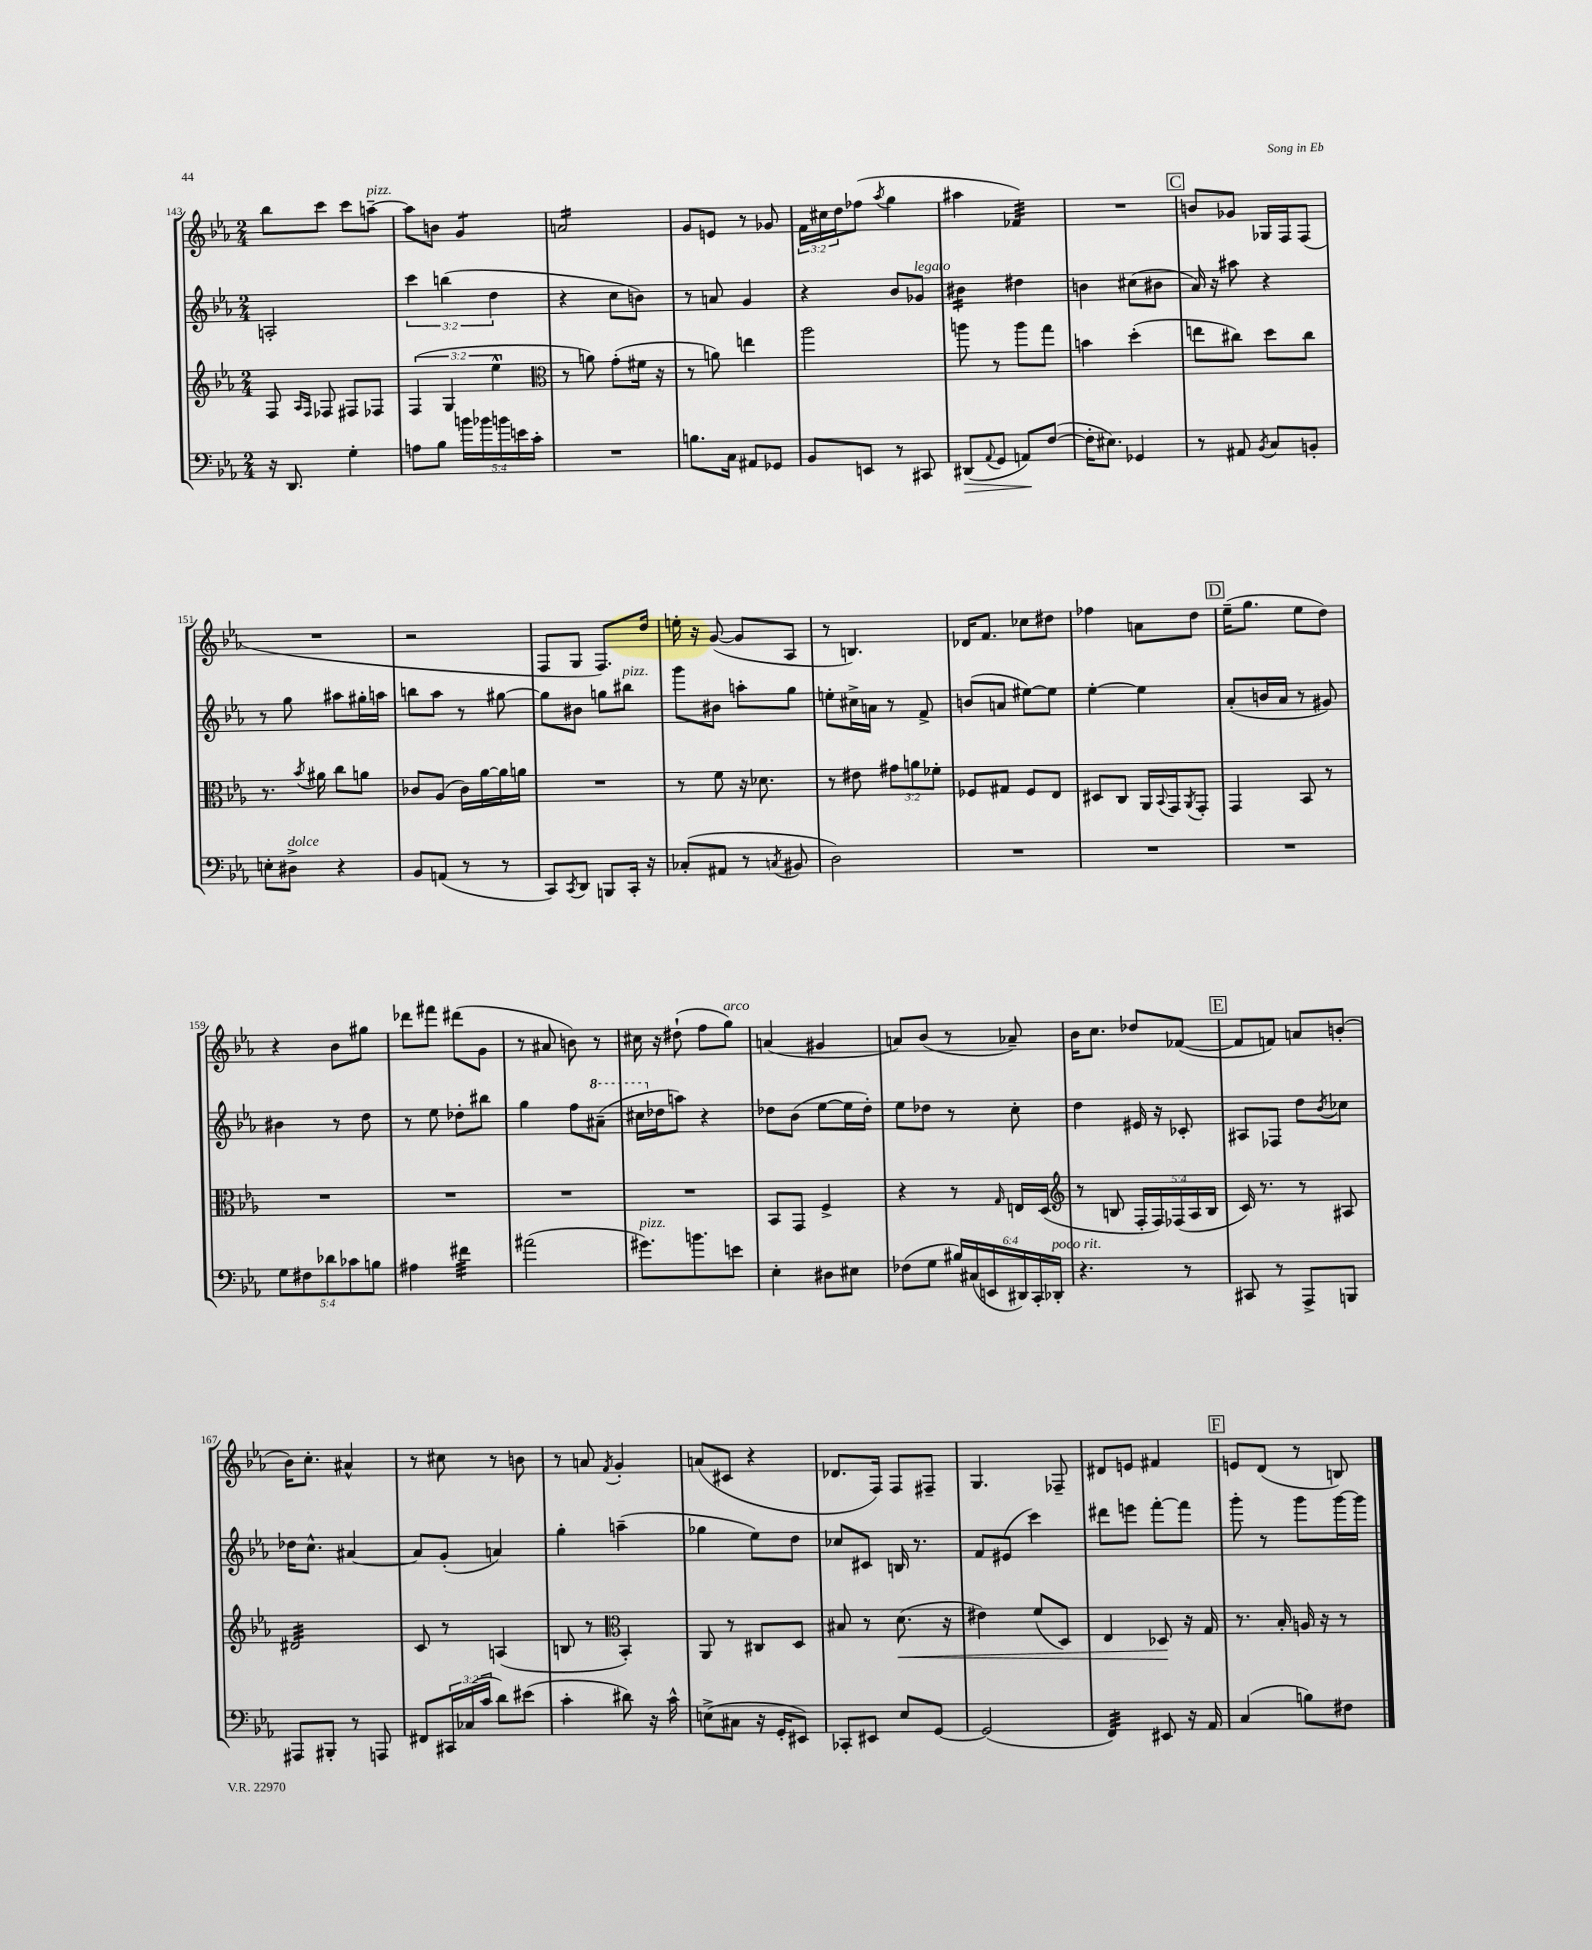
<<
\new StaffGroup <<
\new Staff = "s0" {
    \clef treble \key ees \major \numericTimeSignature \time 2/4 \override Staff.TupletNumber.text = #tuplet-number::calc-fraction-text
    bes''8 c'''8 c'''8 a''8~--^\markup { \italic "pizz." } |
    a''8 b'8 g'4:8 |
    a'2:16 |
    g'8 e'8 r8 ges'8 |
    \tuplet 3/2 { f'16 cis''16 d''16 } fes''8( \acciaccatura { aes''8 } g''4 |
    ais''4 fes'4:32) |
    R2 |
    \mark \markup { \box "C" } b'8 ges'8 ges16 f16 f8( |
    R2 |
    r2 |
    f8 g8 f8.) d''16 |
    e''16-. r16 g'8~( g'8 aes8 |
    r8 b4.) |
    des'16 f'8. ces''8 dis''8 |
    fes''4 a'8 d''8 |
    \mark \markup { \box "D" } ees''16--( g''8. ees''8 d''8) |
    r4 bes'8 gis''8 |
    des'''8 fis'''8 dis'''8( g'8 |
    r8 ais'8 b'8) r8 |
    cis''16 r16 dis''8-!( f''8 g''8^\markup { \italic "arco" }) |
    a'4( gis'4 |
    a'8) bes'8( r8 aes'8--) |
    bes'16 c''8. des''8 fes'8~( |
    \mark \markup { \box "E" } fes'8 f'8) a'8 b'8-.( |
    bes'16) c''8.-. ais'4-^ |
    r8 cis''8 r8 b'8 |
    r8 a'8 \acciaccatura { f'8 } g'4-. |
    a'8( cis'8 r4 |
    des'8. f16) f8 fis8-- |
    g4. fes8-- |
    dis'8 e'8 fis'4 |
    \mark \markup { \box "F" } e'8 d'8( r8 b8) \bar "|." |
}
\new Staff = "s1" {
    \clef treble \key ees \major \numericTimeSignature \time 2/4 \override Staff.TupletNumber.text = #tuplet-number::calc-fraction-text
    a2-. |
    \tuplet 3/2 { c'''4 b''4( d''4 } |
    r4 c''8 b'8) |
    r8 a'8 g'4 |
    r4 bes'8 ges'8^\markup { \italic "legato" } |
    bis'4:16 dis''4 |
    b'4 cis''8( bis'8 |
    \mark \markup { \box "C" } aes'16) r16 ais''8 r4 |
    r8 g''8 ais''8 gis''16-. a''16 |
    b''8 aes''8 r8 gis''8~ |
    gis''8 bis'8 g''8 bis''8^\markup { \italic "pizz." } |
    g'''8 bis'8 a''8-. g''8 |
    e''8-. cis''16-> a'16 r8 f'8-> |
    b'8( a'8 eis''8~) eis''8 |
    ees''4~-. ees''4 |
    \mark \markup { \box "D" } aes'8-.( b'16 aes'16 r8 gis'8) |
    bis'4 r8 d''8 |
    r8 ees''8 des''8-. bis''8 |
    g''4 f''8 \ottava #1 ais''8--( |
    cis'''16 \ottava #0 des''16 a''8) r4 |
    des''8 bes'8( ees''8~ ees''16 des''16-.) |
    ees''8 des''8 r8 c''8-. |
    d''4 eis'16 r16 ces'8-. |
    \mark \markup { \box "E" } ais8 fes8 d''8 \acciaccatura { bes'8 } ces''8 |
    des''16 c''8.-^ ais'4~ |
    ais'8 g'8-.( a'4) |
    g''4-. a''4--( |
    ges''4 ees''8) d''8 |
    ces''8 cis'8 b16 r8. |
    f'8 eis'8( c'''4) |
    dis'''8 e'''8 f'''8~-. f'''8 |
    \mark \markup { \box "F" } g'''8-. r8 g'''8 g'''16~ g'''16 \bar "|." |
}
\new Staff = "s2" {
    \clef treble \key ees \major \numericTimeSignature \time 2/4 \override Staff.TupletNumber.text = #tuplet-number::calc-fraction-text
    f8 \grace { aes16 f16 } fes8 fis8 fes8 |
    \tuplet 3/2 { f4( g4 ees''4-^ } |
    \clef alto r8 a'8) g'8-.( fis'16 r16 |
    r8 a'8) e''4 |
    aes''2 |
    a''8 r8 a''8 g''8 |
    b'4 d''4-.( |
    \mark \markup { \box "C" } e''8 cis''8) d''8 cis''8 |
    r8. \acciaccatura { bes'8 } ais'16 c''8 a'8 |
    ces'8 aes8( ces'16) aes'16~ aes'16 a'16 |
    R2 |
    r8 f'8 r16 des'8. |
    r8 eis'8 \tuplet 3/2 { gis'8 a'8 fes'8-. } |
    fes8 gis8 fes8 ees8 |
    dis8 c8 aes,16 \appoggiatura { bes,8 } g,16 \acciaccatura { aes,8 } g,8-. |
    \mark \markup { \box "D" } g,4 bes,8 r8 |
    R2 |
    R2 |
    R2 |
    R2 |
    bes,8 g,8 f4-> |
    r4 r8 \grace { g16 } e16 d16( |
    \clef treble r8 b8 \tuplet 5/4 { f16-. f16) fes16( aes16 b16 } |
    \mark \markup { \box "E" } c'16) r8. r8 ais8 |
    dis'2:32 |
    c'8 r8 a4( |
    b8 r8 \clef alto bes,4-.) |
    aes,8 r8 cis8 d8 |
    bis8 r8 d'8.\<( r16 |
    eis'4) f'8( d8) |
    ees4 des8\! r16 g16 |
    \mark \markup { \box "F" } r8. bes16-. a16 r16 r8 \bar "|." |
}
\new Staff = "s3" {
    \clef bass \key ees \major \numericTimeSignature \time 2/4 \override Staff.TupletNumber.text = #tuplet-number::calc-fraction-text
    r16 d,8. g4-. |
    a8 bes8 \tuplet 5/4 { b'16 bes'16 b'16 e'16 c'16-. } |
    R2 |
    b8. c16 ais,8 ges,8 |
    bes,8 e,8 r8 cis,8 |
    dis,8\>( \appoggiatura { aes,8 } g,8 a,8\!) f8~( |
    f16-. eis8.) ges,4 |
    \mark \markup { \box "C" } r8 ais,8 \acciaccatura { bes,8 } c8 b,8-. |
    e8-. dis8->^\markup { \italic "dolce" } r4 |
    bes,8 a,8( r8 r8 |
    c,8) \acciaccatura { c,8 } d,8 b,,8 c,16-. r16 |
    ces8-.( ais,8 r8 \acciaccatura { c8 } bis,8 |
    d2) |
    R2 |
    R2 |
    \mark \markup { \box "D" } R2 |
    \tuplet 5/4 { g8 fis8 des'8 ces'8 b8 } |
    ais4 fis'4:32 |
    ais'2( |
    gis'8.^\markup { \italic "pizz." }) b'8. e'8 |
    ees4-. dis8 eis8 |
    fes8( g8 \tuplet 6/4 { bis16) cis16( e,16 dis,16) c,16-. des,16-.^\markup { \italic "poco rit." } } |
    r4. r8 |
    \mark \markup { \box "E" } cis,8 r8 aes,,8-> b,,8 |
    ais,,8 bis,,8-. r8 a,,8 |
    fis,8 \tuplet 3/2 { cis,16 ces16( c'16 } d'8) eis'8( |
    c'4-. dis'8) r16 c'16-^ |
    e8->( cis8 r16 g,16-. eis,8) |
    ces,8-. eis,8 ees8 g,8~ |
    g,2( |
    f,4:32) eis,8 r16 aes,16 |
    \mark \markup { \box "F" } c4( b8) fis8 \bar "|." |
}
>>
>>
\layout { \context { \Score currentBarNumber = #143 } }
